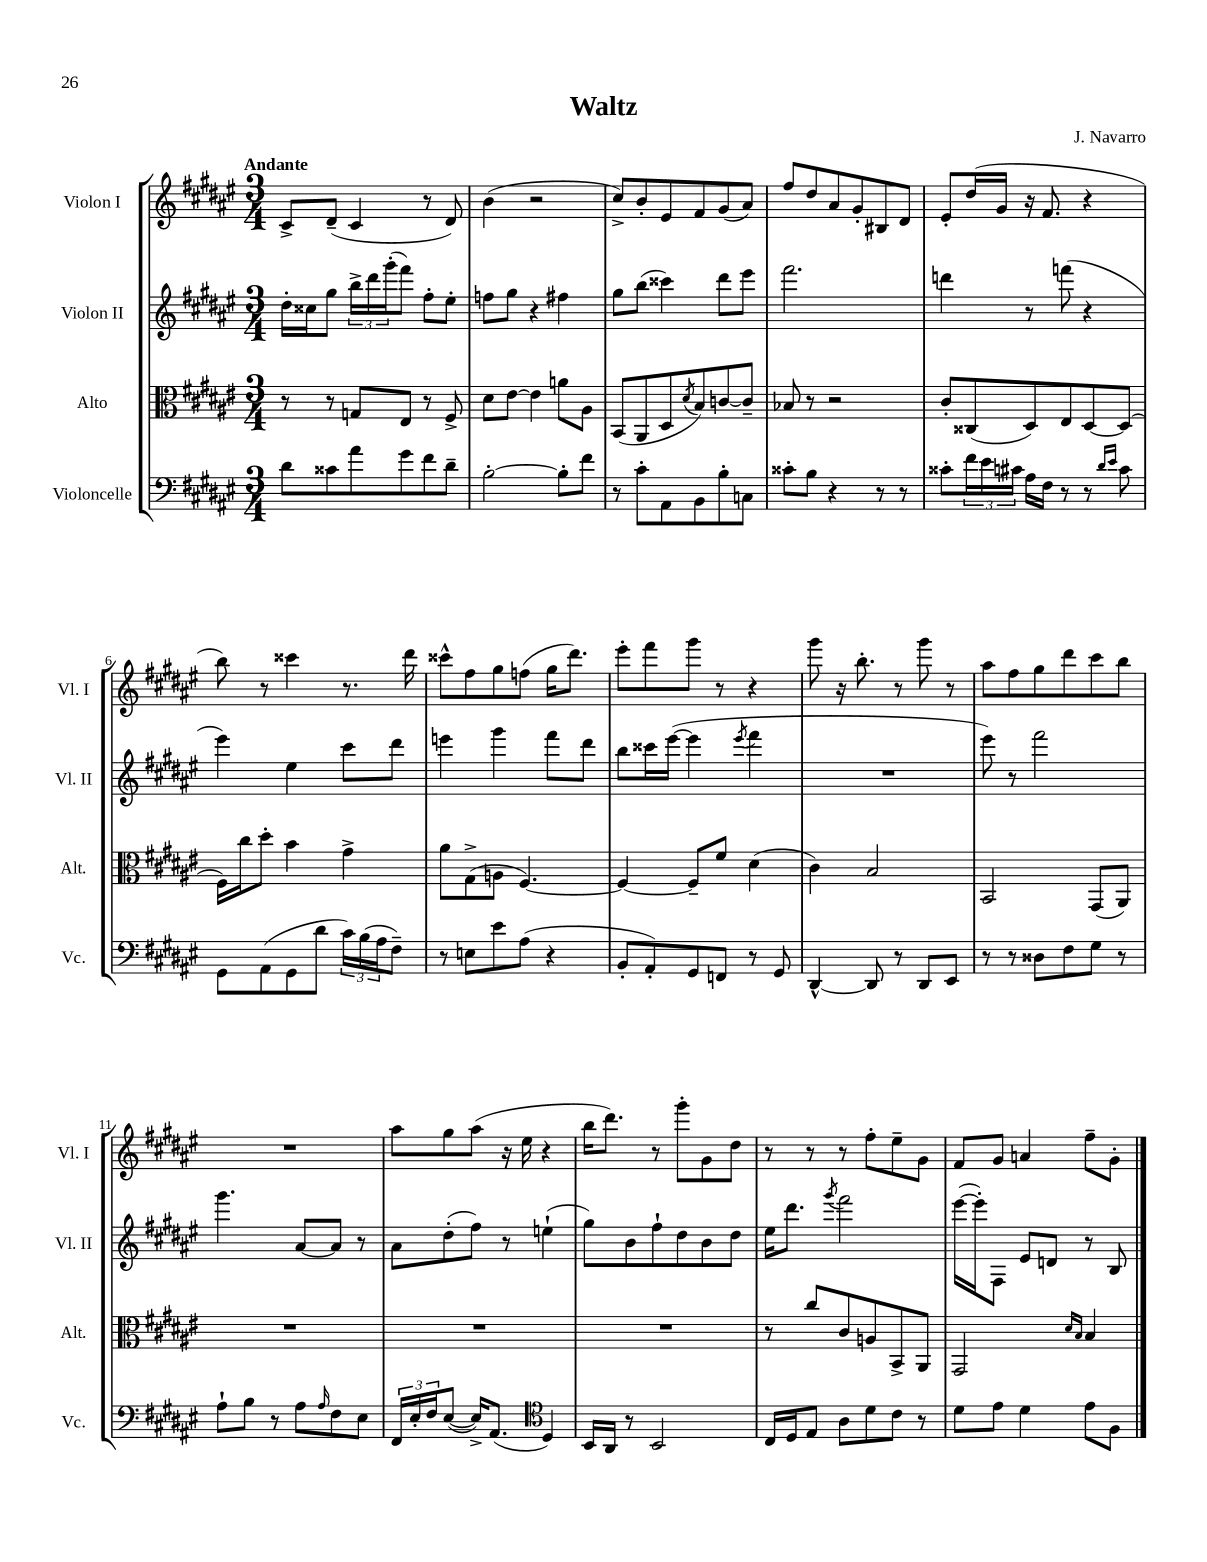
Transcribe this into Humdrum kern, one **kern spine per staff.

**kern	**kern	**kern	**kern
*staff4	*staff3	*staff2	*staff1
*clefF4	*clefC3	*clefG2	*clefG2
*k[f#c#g#d#a#e#]	*k[f#c#g#d#a#e#]	*k[f#c#g#d#a#e#]	*k[f#c#g#d#a#e#]
*M3/4	*M3/4	*M3/4	*M3/4
8d#\L	8r	16dd#'\LL	8c#^/L
.	.	16cc##\J	.
8c##\	8r	8gg#\J	(8d#~/J
8a#\	8G/L	24bb^\LL	4c#/
.	.	24ddd#\	.
.	.	(24ggg#'\J	.
8g#\	8E#/J	8fff#\J)	.
8f#\	8r	8ff#'\L	8r
8d#~\J	8F#^/	8ee#'\J	8d#/)
=	=	=	=
[2B'\	8d#\L	8ff\L	(4b\
.	[8e#\J	8gg#\J	.
.	4e#\]	4r	2r
8B'\]L	8a\L	4ff#\	.
8f#\J	8A#\J	.	.
=	=	=	=
8r	(8BB/L	8gg#\L	8cc#^/L)
8c#'\L	8AA#/	(8bb\J	8b'/
8AA#\	8D#/	4ccc##\)	8e#/
.	8qd#/	.	.
8BB\	8B/)	.	8f#/
8B'\	[8c/	8ddd#\L	(8g#/
8C\J	8c~/]J	8eee#\J	8a#/J)
=	=	=	=
8c##'\L	8B-/	2.fff#\	8ff#/L
8B\J	8r	.	8dd#/
4r	2r	.	8a#/
.	.	.	8g#'/
8r	.	.	8B#/
8r	.	.	8d#/J
=	=	=	=
8c##'\L	8c#'/L	4ddd\	8e#'/L
24f#\L	(8C##/	.	(16dd#/L
24e#\	.	.	.
.	.	.	16g#/JJ
24c#\JJ	.	.	.
16A#\LL	8D#/)	8r	16r
16F#\JJ	.	.	8.f#/
8r	8E#/	(8fff\	.
8r	[8D#/	4r	4r
16qqd#/LL	.	.	.
16qqe#/JJ	.	.	.
8c#\	(8D#/]J	.	.
=	=	=	=
8GG#\L	16F#\LL)	4eee#\)	8bb\)
.	16cc#\J	.	.
(8AA#\	8dd#'\J	.	8r
8GG#\	4b\	4ee#\	4ccc##\
8d#\J	.	.	.
24c#\LL)	4g#^\	8ccc#\L	8.r
(24B\	.	.	.
24A#\J	.	.	.
8F#~\J)	.	8ddd#\J	.
.	.	.	16ddd#\
=	=	=	=
8r	8a#\L	4eee\	8ccc##^^\L
8E\L	(8G#^\	.	8ff#\
8e#\	8A\J	4ggg#\	8gg#\
(8A#\J	[4.F#/)	.	(8ff\J
4r	.	8fff#\L	16gg#\LK
.	.	.	8.ddd#\J)
.	.	8ddd#\J	.
=	=	=	=
8BB'/L	4F#/_	8bb\L	8eee#'\L
8AA#'/)	.	16ccc##\L	8fff#\
.	.	([16eee#\JJ	.
8GG#/	8F#~/]L	4eee#\]	8ggg#\J
8FF/J	8f#/J	.	8r
.	.	8qeee#/	.
8r	(4d#\	4fff#\	4r
8GG#/	.	.	.
=	=	=	=
[4DD#^^/	4c#\)	2.r	8ggg#\
.	.	.	16r
.	.	.	8.bb'\
8DD#/]	2B/	.	.
8r	.	.	8r
8DD#/L	.	.	8ggg#\
8EE#/J	.	.	8r
=	=	=	=
8r	2BB/	8eee#\)	8aa#\L
8r	.	8r	8ff#\
8D##\L	.	2fff#\	8gg#\
8F#\	.	.	8ddd#\
8G#\J	(8GG#/L	.	8ccc#\
8r	8AA#/J)	.	8bb\J
=	=	=	=
8A#`\L	2.r	4.ggg#\	2.r
8B\J	.	.	.
8r	.	.	.
8A#\L	.	[8a#/L	.
16qqA#/	.	.	.
8F#\	.	8a#/]J	.
8E#\J	.	8r	.
=	=	=	=
24FF#/LL	2.r	8a#\L	8aa#\L
24E#'/	.	.	.
24F#/J	.	.	.
([8E#/J	.	(8dd#'\	8gg#\
16E#^/]LK)	.	8ff#\J)	(8aa#\J
(8.AA#/J	.	.	.
.	.	8r	16r
.	.	.	16ee#\
*clefC4	*	*	*
4D#/)	.	(4ee`\	4r
=	=	=	=
16BB/LL	2.r	8gg#\L)	16bb\LK
16AA#/JJ	.	.	8.ddd#\J)
8r	.	8b\	.
2BB/	.	8ff#`\	8r
.	.	8dd#\	8ggg#'\L
.	.	8b\	8g#\
.	.	8dd#\J	8dd#\J
=	=	=	=
16C#/LL	8r	16ee#\LK	8r
16D#/J	.	8.ddd#\J	.
8E#/J	8cc#/L	.	8r
.	.	8qggg#/	.
8A#\L	8c#/	2fff#\	8r
8d#\	8A/	.	8ff#'\L
8c#\J	8BB^/	.	8ee#~\
8r	8AA#/J	.	8g#\J
=	=	=	=
8d#\L	2GG#/	([16eee#\LL	8f#/L
.	.	16eee#'\]J)	.
8e#\J	.	8F#\J	8g#/J
4d#\	.	8e#/L	4a/
.	.	8d/J	.
.	16qqd#/LL	.	.
.	16qqB/JJ	.	.
8e#\L	4B/	8r	8ff#~\L
8F#\J	.	8B/	8g#'\J
==	==	==	==
*-	*-	*-	*-
